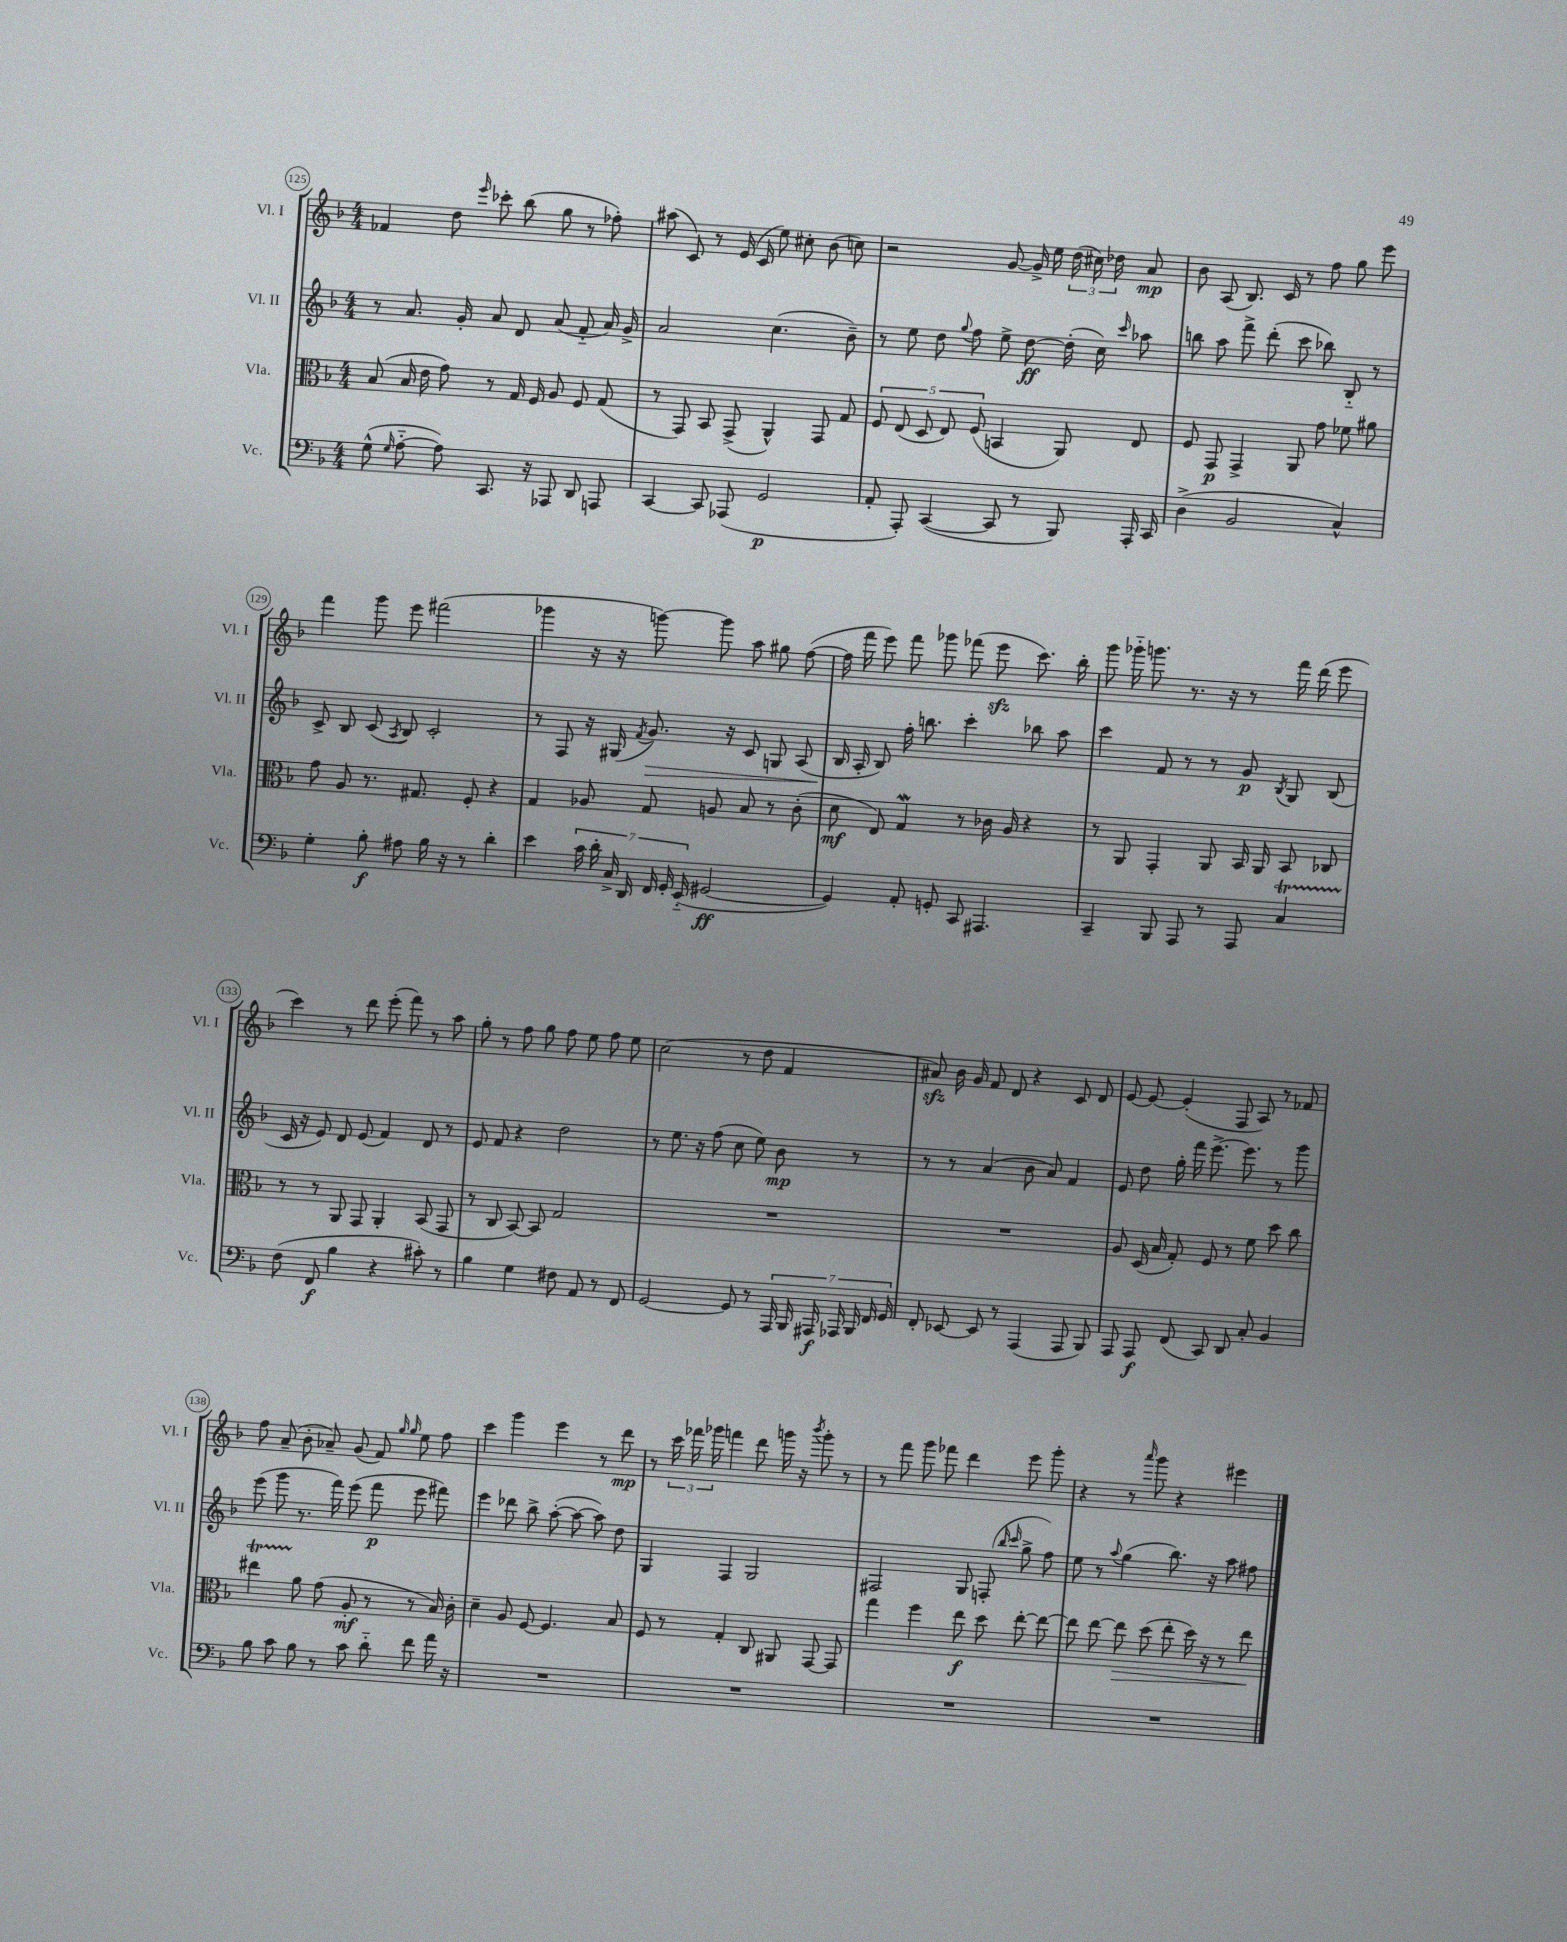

**kern	**dynam	**kern	**dynam	**kern	**dynam	**kern	**dynam
*part4	*part4	*part3	*part3	*part2	*part2	*part1	*part1
*staff4	*staff4	*staff3	*staff3	*staff2	*staff2	*staff1	*staff1
*I"Vc.	*	*I"Vla.	*	*I"Vl. II	*	*I"Vl. I	*
*I'Vc.	*	*I'Vla.	*	*I'Vl. II	*	*I'Vl. I	*
*clefF4	*	*clefC3	*	*clefG2	*	*clefG2	*
*k[b-]	*	*k[b-]	*	*k[b-]	*	*k[b-]	*
*M4/4	*	*M4/4	*	*M4/4	*	*M4/4	*
=125	=125	=125	=125	=125	=125	=125	=125
(8G^^\	.	(8B-/	.	8r	.	4f-X/	.
16qqG/	.	.	.	.	.	.	.
[8A\	.	16B-/	.	8.a/	.	.	.
.	.	16e\	.	.	.	.	.
8A\])	.	8g\)	.	.	.	8dd\	.
.	.	.	.	16g'/	.	.	.
.	.	.	.	.	.	16qqeee/	.
8.CC/	.	8r	.	8a/	.	8ccc-X'\	.
.	.	16G/	.	8d/	.	(8bb-\	.
16r	.	16F/	.	.	.	.	.
8AAA-X/	.	8A/	.	(8a/	.	8gg\	.
8DD/	.	8F/	.	8f/	.	8r	.
8AAAn/	.	(8G/	.	16a/)	.	8ff-X'\)	.
.	.	.	.	16g^/	.	.	.
=126	=126	=126	=126	=126	=126	=126	=126
[4CC/	.	8r	.	2a/	.	(8aa#X\	.
.	.	8GG/)	.	.	.	8c/)	.
8CC/]	.	8BB-/	.	.	.	8r	.
(8AAA-X/	.	(8GG^/	.	.	.	(16e/	.
.	.	.	.	.	.	16c/	.
2GG/	p	4AA^^/)	.	(4.cc\	.	8ee\)	.
.	.	.	.	.	.	8cc#X'\	.
.	.	8GG/	.	.	.	(8b-\	.
.	.	8G/	.	8b-~\)	.	8ccn\)	.
=127	=127	=127	=127	=127	=127	=127	=127
8AA'/	.	10F/	.	8r	.	2r	.
.	.	(10E/	.	.	.	.	.
8AAA'/)	.	.	.	8ee\	.	.	.
.	.	10D/	.	.	.	.	.
([4CC/	.	.	.	8dd\	.	.	.
.	.	10E/)	.	.	.	.	.
.	.	.	.	8qqgg/	.	.	.
.	.	.	.	8ff\	.	.	.
.	.	(10F/	.	.	.	.	.
8CC/]	.	4BBn/	.	8ee^\	.	[8g/	.
8r	.	.	.	[8dd\	ff	16g^/]	.
.	.	.	.	.	.	16ee\	.
8BBB-/)	.	8AA/)	.	(16dd'\]	.	(24dd\	.
.	.	.	.	.	.	24cc#X\)	.
.	.	.	.	16cc\)	.	.	.
.	.	.	.	.	.	24dd-X\	.
.	.	.	.	16qqccc/	.	.	.
16AAA'/	.	8E/	.	8aa-X\	.	8a/	mp
16CC/	.	.	.	.	.	.	.
=128	=128	=128	=128	=128	=128	=128	=128
(4D^\	.	8F/	.	8bbn\	.	8b-\	.
.	.	8GG/	p	8aa\	.	(8A/	.
2BB-/	.	4GG^/	.	8fff^\	.	8.B-/)	.
.	.	.	.	(8ddd'\	.	.	.
.	.	.	.	.	.	16c/	.
.	.	8AA/	.	8ccc\	.	8r	.
.	.	8g\	.	8bb-X\)	.	8ff\	.
4C^^/)	.	8f-X\	.	8B-/	.	8gg\	.
.	.	8a#X\	.	8r	.	8eee\	.
!!LO:LB:g=z
=129	=129	=129	=129	=129	=129	=129	=129
4G'\	.	8g\	.	8c^/	.	4fff\	.
.	.	8A/	.	8B-/	.	.	.
8B-'\	f	8.r	.	(8c/	.	8ggg\	.
.	.	.	.	8qA/	.	.	.
8A#X\	.	.	.	8B-/)	.	8eee\	.
.	.	8.G#X/	.	.	.	.	.
16B-\	.	.	.	2c'/	.	(2fff#X\	.
16r	.	.	.	.	.	.	.
8r	.	8F'/	.	.	.	.	.
4d'\	.	4r	.	.	.	.	.
=130	=130	=130	=130	=130	=130	=130	=130
4e\	.	4G/	.	8r	.	4ggg-X\	.
.	.	.	.	8F/	.	.	.
28c\	.	8A-X/	.	16r	.	16r	.
28d'\	.	.	.	.	.	.	.
.	.	.	.	(16G#X/	.	16r	.
28C^/	.	.	.	.	.	.	.
28DD/	.	.	.	.	.	.	.
.	.	.	.	8qf/	.	.	.
!	!	!	!	!	!LO:HP:b	!	!
.	.	8G/	.	8.g/)	>	[8gggn\)	.
28FF/	.	.	.	.	.	.	.
28GG'/	.	.	.	.	.	.	.
(28EE/	.	.	.	.	.	.	.
[2GG#X/	ff	8An/	.	.	.	8ggg\]	.
.	.	.	.	16r	.	.	.
.	.	8B-/	.	8c/	.	8aa\	.
.	.	8r	.	8Gn/	.	8gg#X\	.
.	.	(8c'\	.	(8A/	.	([8ff\	.
=131	=131	=131	=131	=131	=131	=131	=131
4GG#/])	.	8d\	mf	16B-/	.	16ff\]	.
.	.	.	.	16A'/	]	16fff\	.
.	.	8E/)	.	8B-/)	.	8eee\)	.
8AA'/	.	4GW/	.	16ff'\	.	8fff\	.
.	.	.	.	8.bbn\	.	.	.
8GGn'/	.	.	.	.	.	8ggg-X\	.
8CC/	.	8r	.	4ccc'\	.	(8fff-X\	.
4.AAA#X/	.	16c-X\	.	.	.	8eeezz\	.
.	.	16A/	.	.	.	.	.
.	.	4r	.	8bb-X\	.	8.ccc\)	.
.	.	.	.	8aa\	.	.	.
.	.	.	.	.	.	16bb-'\	.
=132	=132	=132	=132	=132	=132	=132	=132
4CC~/	.	8r	.	4ccc\	.	8ggg\	.
.	.	8AA/	.	.	.	16ggg-X\	.
.	.	.	.	.	.	8.gggn\	.
8BBB-/	.	4GG'/	.	8f/	.	.	.
8AAA/	.	.	.	8r	.	8.r	.
8r	.	8AA/	.	8r	.	.	.
.	.	.	.	.	.	16r	.
8AAA/	.	16BB-/	.	8g/	p	8r	.
.	.	16AA/	.	.	.	.	.
.	.	.	.	8qB-/	.	.	.
4CT/	.	8BB-/	.	8G/	.	16fff\	.
.	.	.	.	.	.	(16ddd\	.
.	.	8C-X/	.	(8B-/	.	8eee\	.
!!LO:LB:g=z
=133	=133	=133	=133	=133	=133	=133	=133
(8F\	.	8r	.	16c/	.	4ccc\)	.
.	.	.	.	16r	.	.	.
8FF/	f	8r	.	8e/)	.	.	.
4B-\	.	8AA/	.	8d/	.	8r	.
.	.	8GG/	.	(8e/	.	8ddd\	.
4r	.	4AA'/	.	4f/)	.	(8eee'\	.
.	.	.	.	.	.	8fff\)	.
8c#X'\)	.	(8BB-/	.	8d/	.	8r	.
8r	.	8GG/	.	8r	.	8aa\	.
=134	=134	=134	=134	=134	=134	=134	=134
4B-\	.	8r	.	8e/	.	8gg'\	.
.	.	8C/	.	8f/	.	8r	.
4G\	.	[8BB-/)	.	4r	.	8ff\	.
.	.	8BB-/]	.	.	.	8gg\	.
8F#X\	.	2G/	.	2dd\	.	8ff\	.
8AA/	.	.	.	.	.	8ee\	.
8r	.	.	.	.	.	8ff\	.
8FF/	.	.	.	.	.	8ee\	.
=135	=135	=135	=135	=135	=135	=135	=135
[2GG/	.	1r	.	8r	.	(2cc\	.
.	.	.	.	8.ee\	.	.	.
.	.	.	.	16r	.	.	.
.	.	.	.	(8ff\	.	.	.
8GG/]	.	.	.	8cc\	.	8r	.
8r	.	.	.	8ee\)	.	8dd\	.
28AAA/	.	.	.	8b-\	mp	4f/	.
28BBB-/	.	.	.	.	.	.	.
28AAA#X/	f	.	.	.	.	.	.
28AAA-X/	.	.	.	.	.	.	.
.	.	.	.	8r	.	.	.
28BBB-/	.	.	.	.	.	.	.
28FF/	.	.	.	.	.	.	.
28GG/	.	.	.	.	.	.	.
=136	=136	=136	=136	=136	=136	=136	=136
8FF'/	.	1r	.	8r	.	8a#Xzz/)	.
[8EE-X/	.	.	.	8r	.	16b-\	.
.	.	.	.	.	.	16g/	.
8EE-/]	.	.	.	(4a/	.	8f/	.
8r	.	.	.	.	.	8d/	.
(4AAA/	.	.	.	8b-\	.	4r	.
.	.	.	.	8a/)	.	.	.
8AAA/	.	.	.	4f/	.	8c/	.
8BBB-/)	.	.	.	.	.	8d/	.
=137	=137	=137	=137	=137	=137	=137	=137
8AAA/	.	8A/	.	8e/	.	[8e/	.
8AAA/	f	(16D/	.	8dd\	.	8e/_	.
.	.	16B-/	.	.	.	.	.
(8FF/	.	8G'/)	.	16gg'\	.	(4e'/]	.
.	.	.	.	16fff\	.	.	.
8CC/)	.	8F/	.	[8.eee^\	.	.	.
8DD/	.	8r	.	.	.	8F/	.
.	.	.	.	8.eee\]	.	.	.
8C'/	.	8f\	.	.	.	8A/)	.
4BB-/	.	8dd\	.	8r	.	8r	.
.	.	8cc\	.	8ggg\	.	8f-X/	.
!!LO:LB:g=z
=138	=138	=138	=138	=138	=138	=138	=138
8B-\	.	4ee#Xt\	.	(8eee\	.	8ff\	.
8c\	.	.	.	8ggg\	.	(8a~/	.
8B-\	.	8a\	.	8.r	.	8b-'\	.
8r	.	(8g\	.	.	.	8a-X~/)	.
.	.	.	.	16fff\)	.	.	.
8c\	.	8A'/	mf	(8eee\	.	(8g/	.
8d\	.	8r	.	8fff\	p	8f/)	.
.	.	.	.	.	.	16qqgg/	.
.	.	.	.	.	.	16qqgg/	.
8f\	.	8r	.	8eee\	.	8ee\	.
16a\	.	16B-/)	.	8fff#X\)	.	8ff\	.
16r	.	16c'\	.	.	.	.	.
=139	=139	=139	=139	=139	=139	=139	=139
1r	.	4d~\	.	4eee\	.	4ccc\	.
.	.	8A/	.	8ddd-X\	.	4ggg\	.
.	.	[8F/	.	8bb-^\	.	.	.
.	.	4.F/]	.	([8aa'\	.	4eee\	.
.	.	.	.	8aa\_	.	.	.
.	.	.	.	8aa\])	.	8r	.
.	.	8B-/	.	8dd\	.	8ddd\	mp
=140	=140	=140	=140	=140	=140	=140	=140
1r	.	8F/	.	4G/	.	8r	.
.	.	8r	.	.	.	24ccc\	.
.	.	.	.	.	.	24fff-X\	.
.	.	.	.	.	.	24ggg-X\	.
.	.	4G'/	.	4F/	.	4fffn\	.
.	.	8C/	.	2G/	.	8ddd\	.
.	.	8AA#X/	.	.	.	16gggn\	.
.	.	.	.	.	.	16r	.
.	.	.	.	.	.	8qbbb-/	.
.	.	[8GG/	.	.	.	8ggg'\	.
.	.	8GG/]	.	.	.	8r	.
=141	=141	=141	=141	=141	=141	=141	=141
1r	.	4gg\	.	2F#X/	.	8r	.
.	.	.	.	.	.	8fff\	.
.	.	4ff\	.	.	.	8ggg\	.
.	.	.	.	.	.	8fff-X\	.
.	.	8ee\	f	8G/	.	4ddd\	.
.	.	8dd\	.	(8Fn'/	.	.	.
.	.	.	.	16qqbb-/	.	.	.
.	.	.	.	16qqccc/	.	.	.
.	.	[8ee'\	.	8gg^\	.	8eee\	.
.	.	8ee\_	.	8ff\)	.	8ggg'\	.
=142	=142	=142	=142	=142	=142	=142	=142
1r	.	8ee\]	.	8ee\	.	4r	.
.	.	[8ee\	.	8r	.	.	.
.	.	.	.	8qqaa/	.	.	.
!	!	!	!LO:HP:b	!	!	!	!
.	.	8ee\]	>	(4gg\	.	8r	.
.	.	.	.	.	.	16qqaaa/	.
.	.	(8dd\	.	.	.	8ggg\	.
.	.	8ee'\	.	8.bb-\)	.	4r	.
.	.	16dd\)	.	.	.	.	.
.	.	16r	.	16r	.	.	.
.	.	8r	.	8aa\	.	4eee#X\	.
.	.	8ee\	.	8ff#X\	.	.	.
.	.	.	]	.	.	.	.
==	==	==	==	==	==	==	==
*-	*-	*-	*-	*-	*-	*-	*-
